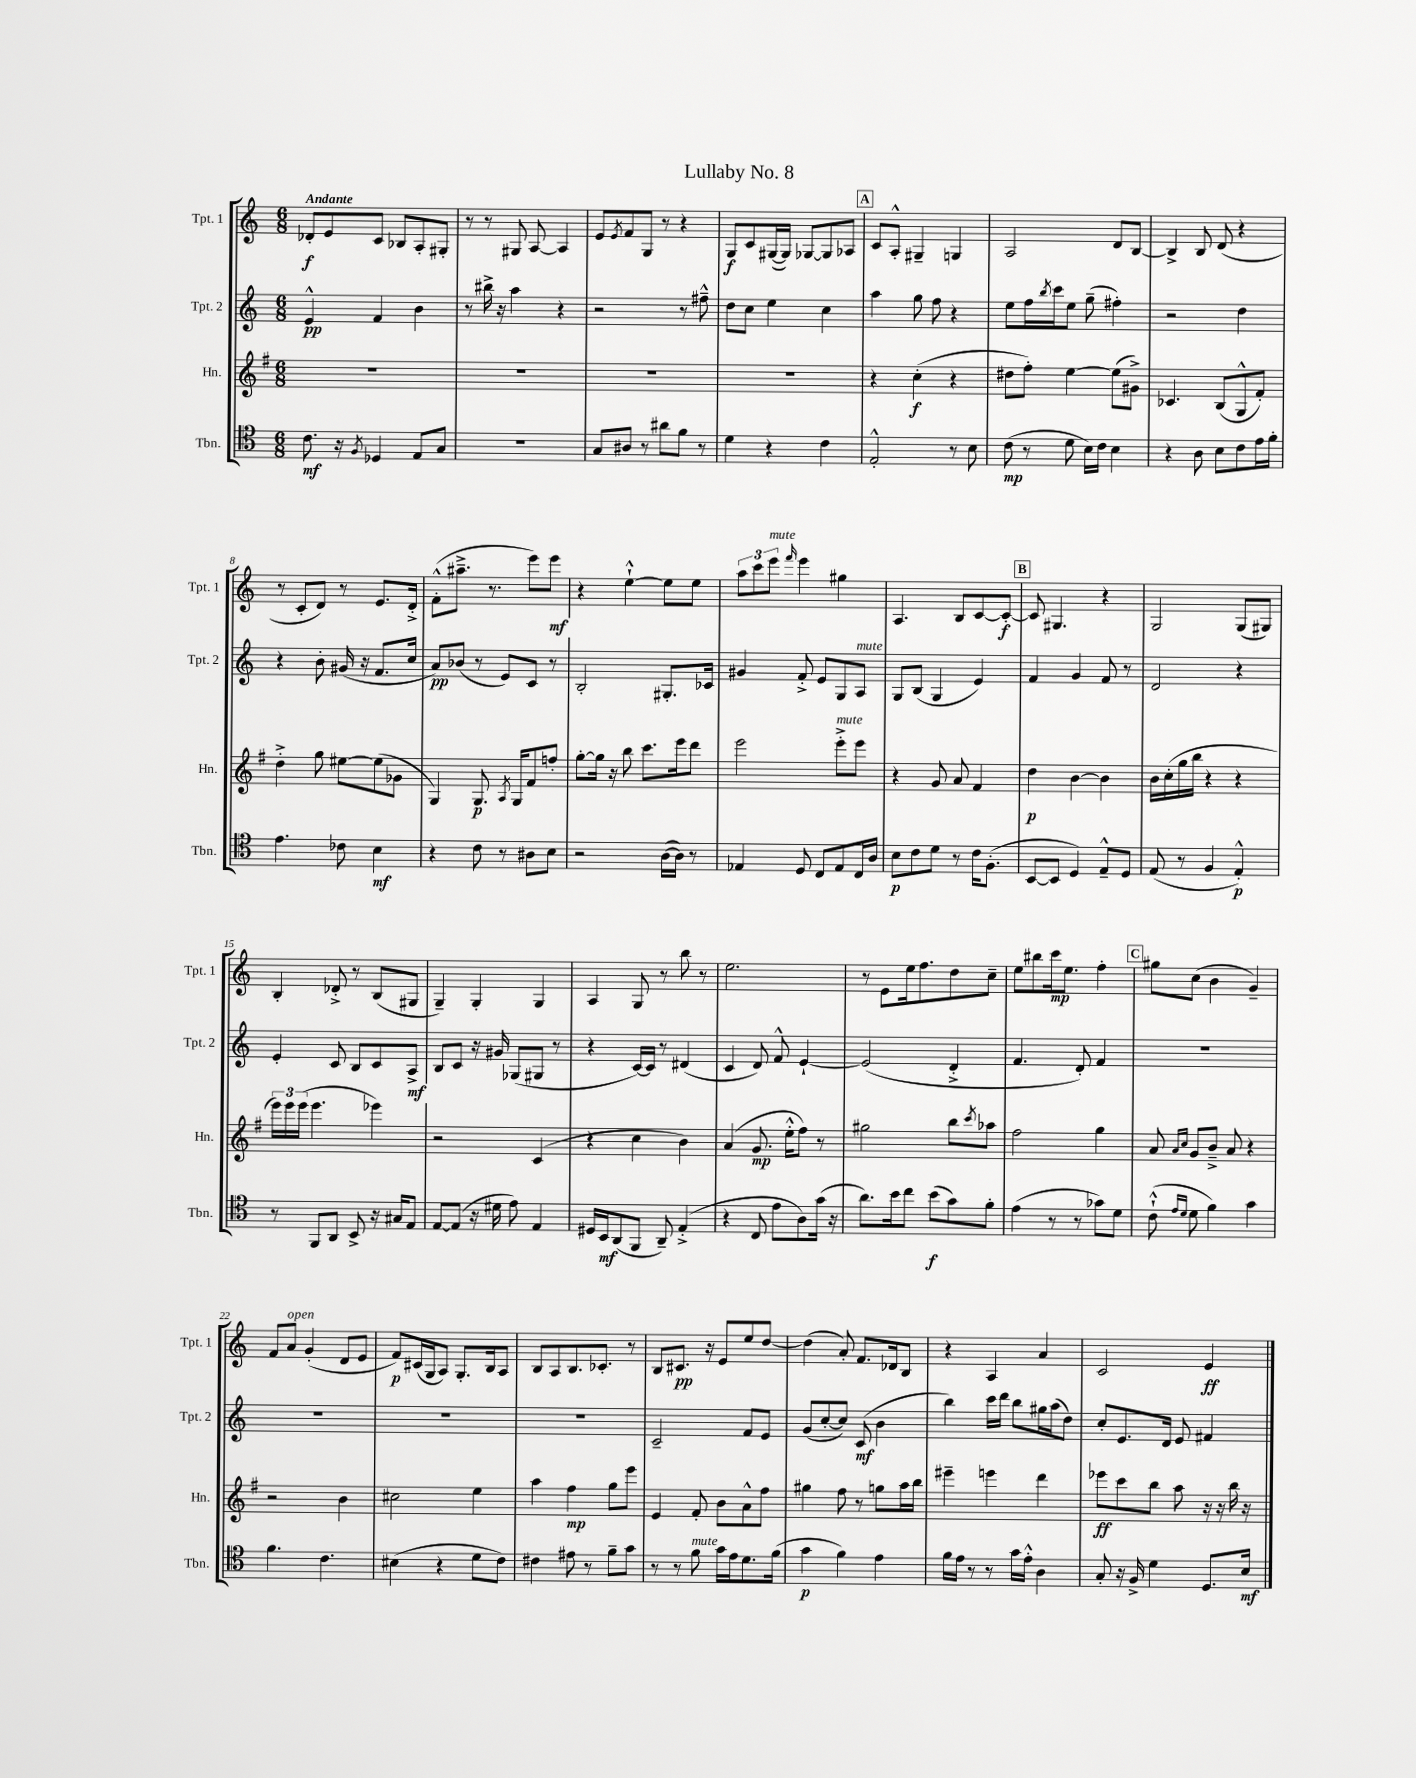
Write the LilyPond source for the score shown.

\header { title = "Lullaby No. 8" }
<<
\new StaffGroup <<
\new Staff = "s0" \with { instrumentName = "Tpt. 1" shortInstrumentName = "Tpt. 1" } {
    \clef treble \key c \major \numericTimeSignature \time 6/8 \tempo "Andante"
    des'8-.\f e'8 c'8 bes8 a8-. gis8-. |
    r8 r8 gis8 a8~ a4 |
    e'8 \acciaccatura { e'8 } f'8 g8 r8 r4 |
    g8\f c'8 gis16~( gis16) ges8~ ges8 aes8 |
    \mark \markup { \box "A" } c'8 a8-.-^ gis4-- g4 |
    a2 d'8 b8~ |
    b4-> b8 d'8( r4 |
    r8 c'8-. d'8) r8 e'8. d'16-.-> |
    f'8-.-^( ais''8.---> r8. e'''8) e'''8\mf |
    r4 e''4~-!-^ e''8 e''8 |
    \tuplet 3/2 { a''8 c'''8 e'''8^\markup { \italic "mute" } } \grace { f'''16 } e'''4 gis''4 |
    a4. b8 c'8~ c'8~-.\f |
    \mark \markup { \box "B" } c'8 gis4. r4 |
    g2 g8( gis8) |
    b4-. des'8-.-> r8 b8( gis8 |
    g4--) g4-. g4 |
    a4 g8 r8 b''8 r8 |
    e''2. |
    r8 e'8 e''16 f''8. d''8 c''8-- |
    e''8 bis''8 c'''16\mp e''8. f''4-. |
    \mark \markup { \box "C" } gis''8 c''8( b'4 g'4--) |
    f'8 a'8^\markup { \italic "open" } g'4-.( d'8 e'8 |
    f'8\p) cis'16( g16 a8) g8.-. b16 a8 |
    b8 a8 b8. ces'8.-. r8 |
    b8 cis'8.\pp r16 e'8 e''8 d''8~ |
    d''4( a'8-.) f'8. des'16 b8 |
    r4 a4 a'4 |
    c'2 e'4\ff \bar "|." |
}
\new Staff = "s1" \with { instrumentName = "Tpt. 2" shortInstrumentName = "Tpt. 2" } {
    \clef treble \key c \major \numericTimeSignature \time 6/8
    e'4-^\pp f'4 b'4 |
    r8 bis''16-> r16 a''4 r4 |
    r2 r8 fis''8---^ |
    d''8 c''8 e''4 c''4 |
    \mark \markup { \box "A" } a''4 g''8 f''8 r4 |
    e''8 f''16 \acciaccatura { b''8 } c'''16 e''8 g''8--( fis''4-.) |
    r2 d''4 |
    r4 b'8-. gis'16( r16 f'8. c''16 |
    a'8\pp) bes'8( r8 e'8) c'8 r8 |
    b2-. gis8.-. ces'16 |
    gis'4 f'8-.-> e'8 g8 a8^\markup { \italic "mute" } |
    g8 b8( g4 e'4) |
    \mark \markup { \box "B" } f'4 g'4 f'8 r8 |
    d'2 r4 |
    e'4-. c'8 b8 c'8 a8->\mf |
    b8 c'8 r16 gis'16 ges8( gis8 r8 |
    r4 c'16~) c'16 r8 dis'4( |
    c'4 d'8) f'8-^ e'4~-! |
    e'2( d'4-.-> |
    f'4. d'8-.) f'4 |
    \mark \markup { \box "C" } R2. |
    R2. |
    R2. |
    R2. |
    c'2-- f'8 e'8 |
    g'8( c''8~-. c''8) c'8\mf( b'4 |
    b''4) c'''16 d'''16 b''8 gis''16 a''16( d''8) |
    c''8-. e'8. d'16 e'8 fis'4 \bar "|." |
}
\new Staff = "s2" \with { instrumentName = "Hn." shortInstrumentName = "Hn." } {
    \clef treble \key g \major \numericTimeSignature \time 6/8
    R2. |
    R2. |
    R2. |
    R2. |
    \mark \markup { \box "A" } r4 c''4-.\f( r4 |
    dis''8 fis''8-.) e''4~ e''8( gis'8->) |
    ces'4. b8( g8-^ fis'8-.) |
    d''4-.-> g''8 eis''8~ eis''8( ges'8 |
    g4) g8.\p \acciaccatura { a8 } g16 fis'8 f''8-. |
    g''8~-. g''16 r16 b''8 c'''8. e'''16 d'''8 |
    e'''2 e'''8-.->^\markup { \italic "mute" } e'''8 |
    r4 g'8 a'8 fis'4 |
    \mark \markup { \box "B" } d''4\p b'4~ b'4 |
    b'16 c''16-.( g''16 b''16 r4 r4 |
    \tuplet 3/2 { e'''16) e'''16 e'''16( } e'''4. ees'''4) |
    r2 c'4( |
    r4 c''4 b'4) |
    a'4( g'8.\mp e''16-.-^ fis''8) r8 |
    gis''2 b''8 \acciaccatura { c'''8 } aes''8 |
    fis''2 g''4 |
    \mark \markup { \box "C" } a'8 \grace { a'16 c''16 } g'8 b'8---> a'8 r4 |
    r2 b'4 |
    cis''2 e''4 |
    a''4 fis''4\mp g''8 e'''8 |
    e'4 fis'8-. b'8 a'8-^ fis''8 |
    gis''4 fis''8 r8 g''8 a''16 b''16 |
    eis'''4-- e'''4 d'''4 |
    ees'''8\ff c'''8 b''8 a''8 r16 r16 b''16 r16 \bar "|." |
}
\new Staff = "s3" \with { instrumentName = "Tbn." shortInstrumentName = "Tbn." } {
    \clef tenor \key c \major \numericTimeSignature \time 6/8
    c'8.\mf r16 \acciaccatura { f8 } des4 e8 g8 |
    r2. |
    g8 ais8 r8 ais'8 f'8 r8 |
    d'4 r4 c'4 |
    \mark \markup { \box "A" } e2-.-^ r8 b8 |
    c'8\mp( r8 d'8 b16) c'16 b4 |
    r4 a8 b8 c'8 e'16 f'16-. |
    e'4. ces'8 b4\mf |
    r4 c'8 r8 ais8 b8 |
    r2 a16~( a16) r8 |
    ees4 d8 c8 ees8 c16 a16 |
    b8\p c'8 d'8 r8 c'16 f8.-.( |
    \mark \markup { \box "B" } b,8~ b,8 d4) e8---^ d8 |
    e8( r8 f4 e4-.-^\p) |
    r8 f,8 a,8 b,8-> r16 gis16 e8 |
    e8~ e8( r16 dis'16 e'8) e4 |
    dis16 b,16\mf a,8( f,8 a,8--) e4-.->( |
    r4 c8 e'8 a8) g'16( r16 |
    a'8.) b'16 c''8 b'8\f( g'8) f'8-. |
    e'4( r8 r8 ges'8) d'8 |
    \mark \markup { \box "C" } c'8-!-^( \grace { e'16 d'16 } d'8 f'4) g'4 |
    f'4. c'4. |
    bis4( r4 d'8 c'8) |
    cis'4 eis'8 r8 f'8-- g'8 |
    r8 r8 f'8^\markup { \italic "mute" } g'16 e'16 d'8. f'16( |
    g'4\p f'4) e'4 |
    f'16 e'16 r8 r8 g'16 e'16-.-^ a4 |
    g8-. r16 f16-> d'4 d8. b16\mf \bar "|." |
}
>>
>>
